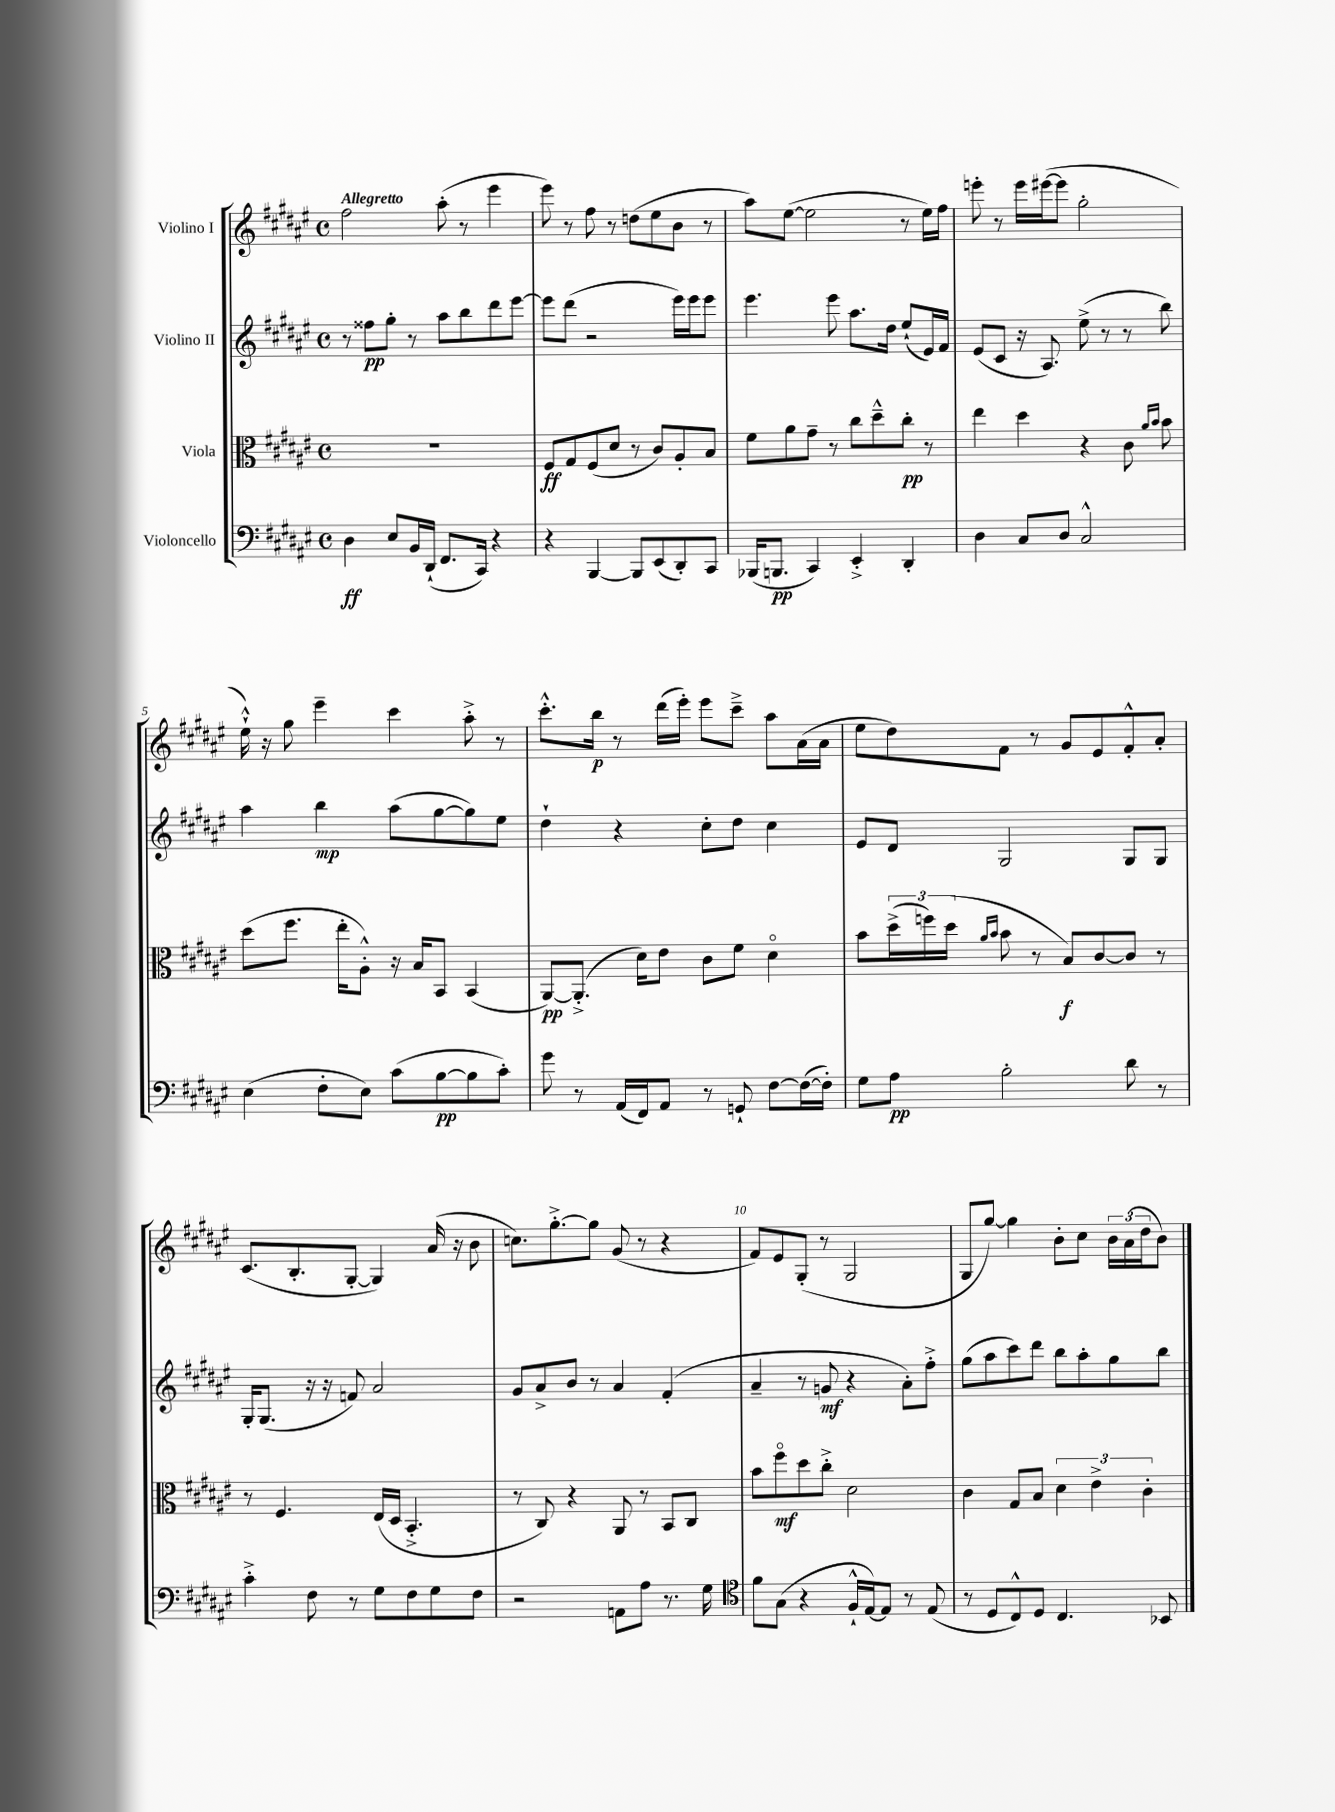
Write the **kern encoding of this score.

**kern	**dynam	**kern	**dynam	**kern	**dynam	**kern	**dynam
*part4	*part4	*part3	*part3	*part2	*part2	*part1	*part1
*staff4	*staff4	*staff3	*staff3	*staff2	*staff2	*staff1	*staff1
*I"Violoncello	*	*I"Viola	*	*I"Violino II	*	*I"Violino I	*
*clefF4	*	*clefC3	*	*clefG2	*	*clefG2	*
*k[f#c#g#d#a#e#]	*	*k[f#c#g#d#a#e#]	*	*k[f#c#g#d#a#e#]	*	*k[f#c#g#d#a#e#]	*
*M4/4	*	*M4/4	*	*M4/4	*	*M4/4	*
*met(c)	*	*met(c)	*	*met(c)	*	*met(c)	*
=1	=1	=1	=1	=1	=1	=1	=1
!	!	!	!	!	!	!LO:TX:a:B:t=Allegretto	!
4D#\	ff	1r	.	8r	.	2ff#\	.
.	.	.	.	8ff##X\L	pp	.	.
8E#/L	.	.	.	8gg#'\J	.	.	.
16BB/L	.	.	.	8r	.	.	.
(16DD#`/JJ	.	.	.	.	.	.	.
8.FF#/L	.	.	.	8aa#\L	.	(8aa#'\	.
.	.	.	.	8bb\	.	8r	.
16CC#/Jk)	.	.	.	.	.	.	.
4r	.	.	.	8ddd#\	.	4eee#\	.
.	.	.	.	[8eee#\J	.	.	.
=2	=2	=2	=2	=2	=2	=2	=2
4r	.	8F#/L	ff	8eee#\L]	.	8eee#\)	.
.	.	8G#/	.	(8ddd#\J	.	8r	.
[4BBB/	.	(8F#/	.	2r	.	8ff#\	.
.	.	8d#/J	.	.	.	8r	.
8BBB/L]	.	8r	.	.	.	(8ddn\L	.
(8EE#/	.	8c#/L)	.	.	.	8ee#\	.
8DD#'/)	.	8A#'/	.	16eee#\LL)	.	8b\J	.
.	.	.	.	16eee#\J	.	.	.
8CC#/J	.	8B/J	.	8eee#\J	.	8r	.
=3	=3	=3	=3	=3	=3	=3	=3
(16BBB-X/KL	.	8f#\L	.	4.eee#\	.	8aa#\L)	.
8.BBBn/J	pp	.	.	.	.	.	.
.	.	8a#\	.	.	.	([8ee#\J	.
4CC#/)	.	8g#~\J	.	.	.	2ee#\]	.
.	.	8r	.	8eee#\	.	.	.
4EE#'^/	.	8cc#\L	.	8.aa#\L	.	.	.
.	.	8dd#~^^\	.	.	.	.	.
.	.	.	.	16dd#\Jk	.	.	.
4DD#'/	.	8cc#'\J	pp	(8ee#`/L	.	8r	.
.	.	8r	.	16e#/L)	.	16ee#\LL)	.
.	.	.	.	16f#/JJ	.	16ff#\JJ	.
=4	=4	=4	=4	=4	=4	=4	=4
4D#\	.	4ee#\	.	(8e#/L	.	8eeen'\	.
.	.	.	.	8c#/J	.	8r	.
8C#/L	.	4dd#\	.	16r	.	16eee\LL	.
.	.	.	.	8.A#/)	.	([16eee#X\J	.
8D#/J	.	.	.	.	.	8eee#\J]	.
2C#^^/	.	4r	.	(8ee#^\	.	2gg#'\	.
.	.	.	.	8r	.	.	.
.	.	8c#\	.	8r	.	.	.
.	.	16qqa#/LL	.	.	.	.	.
.	.	16qqb/JJ	.	.	.	.	.
.	.	8b\	.	8bb\)	.	.	.
!!LO:LB:g=z
=5	=5	=5	=5	=5	=5	=5	=5
(4E#\	.	(8dd#\L	.	4aa#\	.	16ee#`^^\)	.
.	.	.	.	.	.	16r	.
.	.	8.ff#\J	.	.	.	8gg#\	.
8F#'\L	.	.	.	4bb\	mp	4eee#~\	.
.	.	16ee#'\KL	.	.	.	.	.
8E#\J)	.	8A#'^^\J)	.	.	.	.	.
(8c#\L	.	16r	.	(8aa#\L	.	4ccc#\	.
.	.	16B/KL	.	.	.	.	.
[8B\	pp	8BB/J	.	[8gg#\	.	.	.
8B\]	.	(4BB/	.	8gg#\])	.	8aa#'^\	.
8c#'\J)	.	.	.	8ee#\J	.	8r	.
=6	=6	=6	=6	=6	=6	=6	=6
8g#\	.	[8AA#/L)	pp	4dd#`\	.	8.ccc#'^^\L	.
8r	.	(8.AA#'^/J]	.	.	.	.	.
.	.	.	.	.	.	16bb\Jk	p
(16AA#/LL	.	.	.	4r	.	8r	.
16FF#/J)	.	16d#\KL)	.	.	.	.	.
8AA#/J	.	8e#\J	.	.	.	(16ddd#\LL	.
.	.	.	.	.	.	16eee#'\JJ)	.
8r	.	8c#\L	.	8cc#'\L	.	8eee#\L	.
8GGn`/	.	8f#\J	.	8dd#\J	.	8ccc#~^\J	.
[8F#\L	.	4d#\	.	4cc#\	.	8aa#\L	.
(16F#\L_	.	.	.	.	.	(16a#\L	.
16F#'\JJ])	.	.	.	.	.	16a#\JJ	.
=7	=7	=7	=7	=7	=7	=7	=7
8G#\L	.	8b\L	.	8e#/L	.	8ee#\L	.
8A#\J	pp	(24dd#^\L	.	8d#/J	.	8dd#\)	.
.	.	24ffn\)	.	.	.	.	.
.	.	(24dd#\JJ	.	.	.	.	.
.	.	16qqa#/LL	.	.	.	.	.
.	.	16qqb/JJ	.	.	.	.	.
2B'\	.	8b\	.	2G#/	.	8f#\J	.
.	.	8r	.	.	.	8r	.
.	.	8B/L)	f	.	.	8g#/L	.
.	.	[8c#/	.	.	.	8e#/	.
8d#\	.	8c#/J]	.	8G#/L	.	8f#'^^/	.
8r	.	8r	.	8G#/J	.	8a#'/J	.
!!LO:LB:g=z
=8	=8	=8	=8	=8	=8	=8	=8
4c#'^\	.	8r	.	16G#'/KL	.	(8.c#/L	.
.	.	.	.	(8.G#/J	.	.	.
.	.	4.F#/	.	.	.	.	.
.	.	.	.	.	.	8.B'/	.
8F#\	.	.	.	16r	.	.	.
.	.	.	.	16r	.	.	.
8r	.	.	.	8fn/)	.	[8G#'/J	.
8G#\L	.	(16E#/LL	.	2a#/	.	4G#/])	.
.	.	16D#/JJ	.	.	.	.	.
8F#\	.	4.BB'^/	.	.	.	.	.
8G#\	.	.	.	.	.	(16a#/	.
.	.	.	.	.	.	16r	.
8F#\J	.	.	.	.	.	8b\	.
=9	=9	=9	=9	=9	=9	=9	=9
2r	.	8r	.	8g#/L	.	8.ccn\L)	.
.	.	8C#/)	.	8a#^/	.	.	.
.	.	.	.	.	.	[8.gg#'^\	.
.	.	4r	.	8b/J	.	.	.
.	.	.	.	8r	.	8gg#\J]	.
8AAn\L	.	8AA#/	.	4a#/	.	(8g#/	.
8A#\J	.	8r	.	.	.	8r	.
8.r	.	8BB/L	.	(4f#'/	.	4r	.
.	.	8C#/J	.	.	.	.	.
16G#\	.	.	.	.	.	.	.
=10	=10	=10	=10	=10	=10	=10	=10
*clefC4	*	*	*	*	*	*	*
8f#\L	.	8b\L	.	4a#~/	.	8f#/L)	.
(8G#\J	.	8ff#\	mf	.	.	8e#/	.
4r	.	8dd#\	.	8r	.	(8G#'/J	.
.	.	8cc#'^\J	.	8gn/	mf	8r	.
16F#`^^/LL	.	2d#\	.	4r	.	2G#/	.
[16E#/J)	.	.	.	.	.	.	.
8E#/J]	.	.	.	.	.	.	.
8r	.	.	.	8a#'\L)	.	.	.
(8E#/	.	.	.	8ff#'^\J	.	.	.
=11	=11	=11	=11	=11	=11	=11	=11
8r	.	4c#\	.	(8gg#\L	.	8G#/L	.
8D#/L	.	.	.	8aa#\	.	[8gg#/J)	.
8C#^^/)	.	8G#/L	.	8ccc#\)	.	4gg#\]	.
8D#/J	.	8B/J	.	8ddd#\J	.	.	.
4.C#/	.	6d#\	.	8bb\L	.	8b'\L	.
.	.	.	.	8aa#'\	.	8cc#\J	.
.	.	6e#^\	.	.	.	.	.
.	.	.	.	8gg#\	.	24b\LL	.
.	.	.	.	.	.	(24a#\	.
.	.	6c#'\	.	.	.	24dd#\J	.
8BB-X/	.	.	.	8bb\J	.	8b\J)	.
==	==	==	==	==	==	==	==
*-	*-	*-	*-	*-	*-	*-	*-
